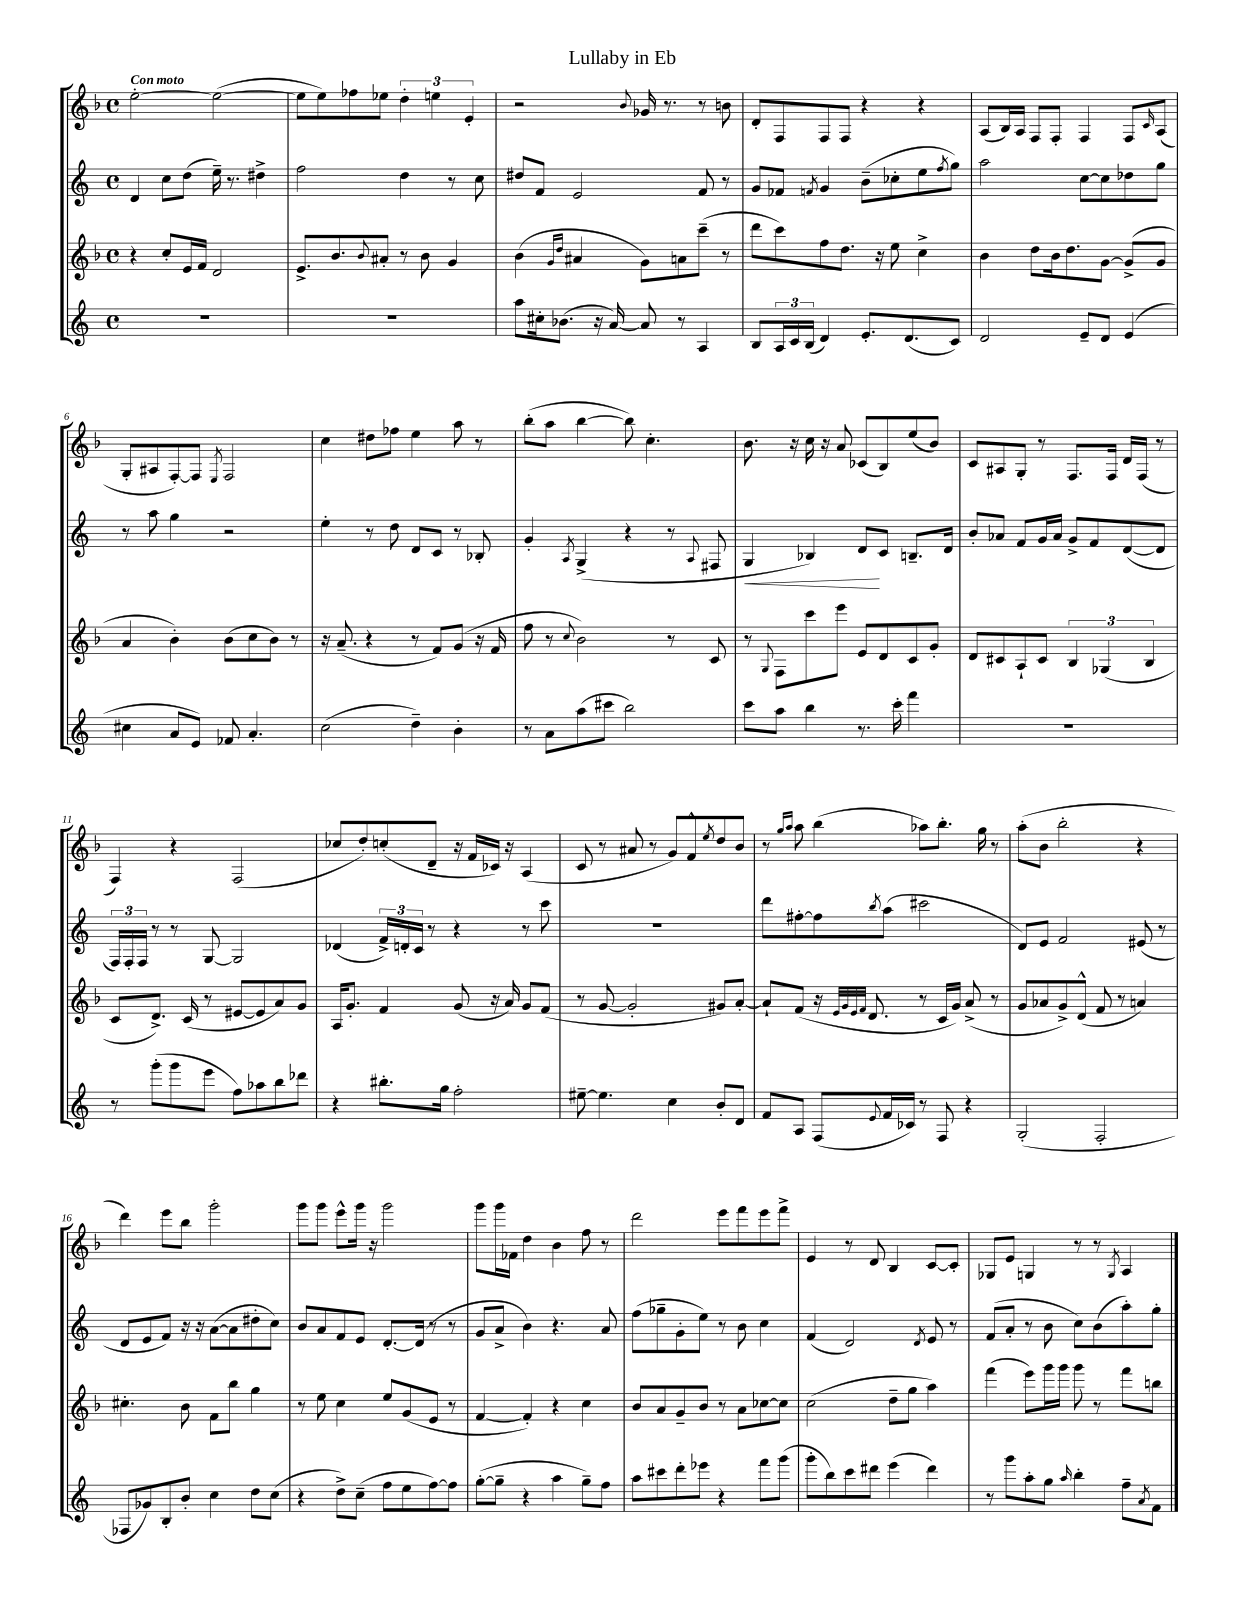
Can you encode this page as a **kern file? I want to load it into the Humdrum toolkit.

**kern	**kern	**kern	**kern
*staff4	*staff3	*staff2	*staff1
*clefG2	*clefG2	*clefG2	*clefG2
*k[]	*k[b-]	*k[]	*k[b-]
*M4/4	*M4/4	*M4/4	*M4/4
*met(c)	*met(c)	*met(c)	*met(c)
1r	4r	4d/	[2ee'\
.	8cc'/L	8cc\L	.
.	16e/L	(8dd\J	.
.	16f/JJ	.	.
.	2d/	16ee~\)	(2ee\_
.	.	8.r	.
.	.	4dd#^\	.
=	=	=	=
1r	8.e^/L	2ff\	8ee\]L
.	.	.	8ee\)
.	8.b-/	.	.
.	.	.	8ff-\
.	8qqb-/	.	.
.	8a#'/J	.	8ee-\J
.	8r	4dd\	6dd'\
.	8b-\	.	.
.	.	.	6ee\
.	4g/	8r	.
.	.	.	6e'/
.	.	8cc\	.
=	=	=	=
8aa\L	(4b-\	8dd#/L	2r
16cc#'\k	.	8f/J	.
(8.b-\J	.	.	.
.	16qqg/LL	.	.
.	16qqdd/JJ	.	.
.	4a#/	2e/	.
16r	.	.	.
[16a/)	.	.	.
.	.	.	8qqb-/
8a/]	8g\L)	.	16g-/
.	.	.	8.r
8r	8a\	.	.
4A/	(8ccc~\J	8f/	8r
.	8r	8r	8b\
=	=	=	=
8B/L	8ddd\L	8g/L	8d'/L
24A/L	8ccc\)	8f-/J	8F/
24c/	.	.	.
(24B/JJ	.	.	.
.	.	8qf/	.
4d/)	8ff\	4g/	8F/
.	8.dd\J	.	8F/J
8.e'/L	.	(8b~\L	4r
.	16r	.	.
.	8ee\	8cc-'\	.
(8.d/	.	.	.
.	4cc^\	8ee\	4r
.	.	8qff/	.
8c/J)	.	8gg\J)	.
=	=	=	=
2d/	4b-\	2aa\	(8A/L
.	.	.	16B-/L)
.	.	.	16A/JJ
.	8dd\L	.	8F/L
.	16b-\k	.	8F'/J
.	8.dd\	.	.
8e~/L	.	[8cc\L	4F/
8d/J	[8g\J	8cc\]	.
(4e/	(8g^/]L	8dd-\	8F/L
.	.	.	16qqc/
.	8g/J	8gg\J	(8A/J
=	=	=	=
4cc#\	4a/	8r	8G'/L
.	.	8aa\	8A#/
8a/L	4b-'\)	4gg\	[8F'/)
8e/J)	.	.	8F/]J
.	.	.	8qE/
8f-/	(8b-\L	2r	2F/
4.a'/	8cc\	.	.
.	8b-\J)	.	.
.	8r	.	.
=	=	=	=
(2cc\	16r	4ee'\	4cc\
.	(8.a~/	.	.
.	4r	8r	8dd#\L
.	.	8dd\	8ff-\J
4dd~\)	8r	8d/L	4ee\
.	8f/L)	8c/J	.
4b'\	(8g/J	8r	8aa\
.	16r	8B-'/	8r
.	16f/	.	.
=	=	=	=
8r	8ff\	4g'/	(8bb-'\L
8a\L	8r	.	8aa\J
.	8qqcc/	8qA/	.
(8aa\	2b-\)	(4G^/	[4bb-\
8ccc#\J	.	.	.
2bb\)	.	4r	8bb-\])
.	.	.	4.cc'\
.	8r	8r	.
.	.	8qqA/	.
.	8c/	8F#/	.
=	=	=	=
8ccc\L	8r	4G/	8.b-\
.	8qqG/	.	.
8aa\J	8F\L	.	.
.	.	.	16r
4bb\	8ccc\	4B-/)	16cc\
.	.	.	16r
.	8eee\J	.	8a/
8.r	8e/L	8d/L	(8c-/L
.	8d/	8c/J	8B-/)
16ccc'\	.	.	.
4fff\	8c/	8.B~/L	(8ee/
.	8g'/J	.	8b-/J)
.	.	16d/Jk	.
=	=	=	=
1r	8d/L	8b'/L	8c/L
.	8c#/	8a-/J	8A#/
.	8A`/	8f/L	8G'/J
.	8c#/J	16g/L	8r
.	.	16a-/JJ	.
.	6B-/	8g^/L	8.F/L
.	.	8f/	.
.	(6G-/	.	.
.	.	.	16F/Jk
.	.	([8d/	16d/LL
.	.	.	(16F/JJ
.	6B-/	.	.
.	.	8d/]J	8r
=	=	=	=
8r	8c/L	24F/LL)	4F/)
.	.	24F'/	.
.	.	24F/JJ	.
(8ggg'\L	8.d^/J)	8r	.
8ggg\	.	8r	4r
.	(16c/	.	.
8eee\J	8r	[8G/	.
8ff\L)	[8e#/L	2G/]	(2F/
8aa-\	8e#/]	.	.
8bb\	8a/)	.	.
8ddd-\J	8g/J	.	.
=	=	=	=
4r	16A/LK	(4d-/	8cc-/L
.	8.g'/J	.	.
.	.	.	8dd'/)
8.bb#'\L	4f/	24f^/LL)	(8cc'/
.	.	24d'/	.
.	.	24c/JJ	.
.	.	8r	8d~/J
16gg\Jk	.	.	.
2ff'\	(8g/	4r	16r
.	.	.	16f/LL
.	16r	.	16c-/JJ)
.	16a/)	.	16r
.	8g/L	8r	(4A/
.	(8f/J	8ccc\	.
=	=	=	=
[8ee#~\	8r	1r	8c/
4.ee#\]	[8g/	.	8r
.	2g'/]	.	8a#/
.	.	.	8r
4cc\	.	.	8g/L)
.	.	.	8f^^/
.	.	.	8qee/
8b'/L	8g#/L)	.	8dd/
8d/J	[8a'/J	.	8b-/J
=	=	=	=
8f/L	8a`/]L	8ddd\L	8r
.	.	.	16qqgg/LL
.	.	.	16qqaa/JJ
8A/J	(8f/J	[8ff#'\	8aa\
(8F/L	16r	8ff#\]	(4bb-\
.	32qqe/LLL	.	.
.	32qqg/	.	.
.	32qqe/	.	.
.	32qqf/JJJ	.	.
.	8.d/	.	.
8qqe/	.	8qbb/	.
16f/L	.	(8aa\J	.
16c-/JJ)	.	.	.
8r	8r	2ccc#\	8aa-\L)
8F/	16c/LL	.	8.bb-'\J
.	16g/JJ)	.	.
4r	(8a^/	.	.
.	.	.	16gg\
.	8r	.	8r
=	=	=	=
(2G'/	8g/L	8d/L)	(8aa'\L
.	8a-/	8e/J	8b-\J
.	8g^/)	2f/	2bb-'\
.	(8d^^/J	.	.
2F'/	8f/	.	.
.	8r	.	.
.	4a/)	(8e#/	4r
.	.	8r	.
=	=	=	=
8F-/L	4.cc#'\	8d/L	4ddd\)
8g-/)	.	8e/	.
8B'/	.	8f/J)	8eee\L
8b'/J	8b-\	16r	8bb-\J
.	.	16r	.
4cc\	8f\L	([8a\L	2ggg'\
.	8bb-\J	8a\]	.
8dd\L	4gg\	8dd#'\	.
(8cc\J	.	8cc\J)	.
=	=	=	=
4r	8r	8b/L	8ggg\L
.	8ee\	8a/	8ggg\J
8dd^\L)	4cc\	8f/	8eee^^\L
(8cc~\J	.	8e/J	16ggg\Jk
.	.	.	16r
8ff\L	8ee/L	[8.d'/L	2ggg\
8ee\	(8g/	.	.
.	.	(16d/]Jk	.
[8ff\)	8e/J	8r	.
8ff\]J	8r	8r	.
=	=	=	=
([8gg'\L	[4f/	8g/L	8ggg\L
8gg~\]J	.	8a^/J	16ggg\L
.	.	.	16f-\JJ
4r	4f'/])	4b\)	4dd\
4aa\	4r	4.r	4b-\
8gg~\L)	4cc\	.	8ff\
8ff\J	.	8a/	8r
=	=	=	=
8aa\L	8b-/L	(8ff\L	2ddd\
8ccc#\	8a/	8gg-~\	.
8ddd'\	8g~/	8g'\	.
8eee-\J	8b-/J	8ee\J)	.
4r	8r	8r	8eee\L
.	8a\L	8b\	8fff\
8fff\L	[8cc-\	4cc\	8eee\
(8ggg\J	8cc-\]J	.	8fff^\J
=	=	=	=
8ggg'\L	(2cc\	(4f/	4e/
8bb\)	.	.	.
8ccc\	.	2d/)	8r
8ddd#\J	.	.	8d/
(4eee\	8dd~\L	.	4B-/
.	8gg\J	.	.
.	.	8qd/	.
4ddd#\)	4aa\)	8e/	[8c/L
.	.	8r	8c'/]J
=	=	=	=
8r	(4fff\	(8f/L	8G-/L
8ggg\L	.	8a'/J	8e/J
8aa'\	8eee\L)	8r	4G/
8gg\J	16ggg\L	8b\	.
.	16ggg\JJ	.	.
16qqaa/	.	.	.
4bb'\	8ggg\	8cc\L)	8r
.	8r	(8b\	8r
.	.	.	8qG/
8ff~\L	8fff\L	8aa'\)	4A/
8qa/	.	.	.
8f\J	8bb\J	8gg'\J	.
==	==	==	==
*-	*-	*-	*-
